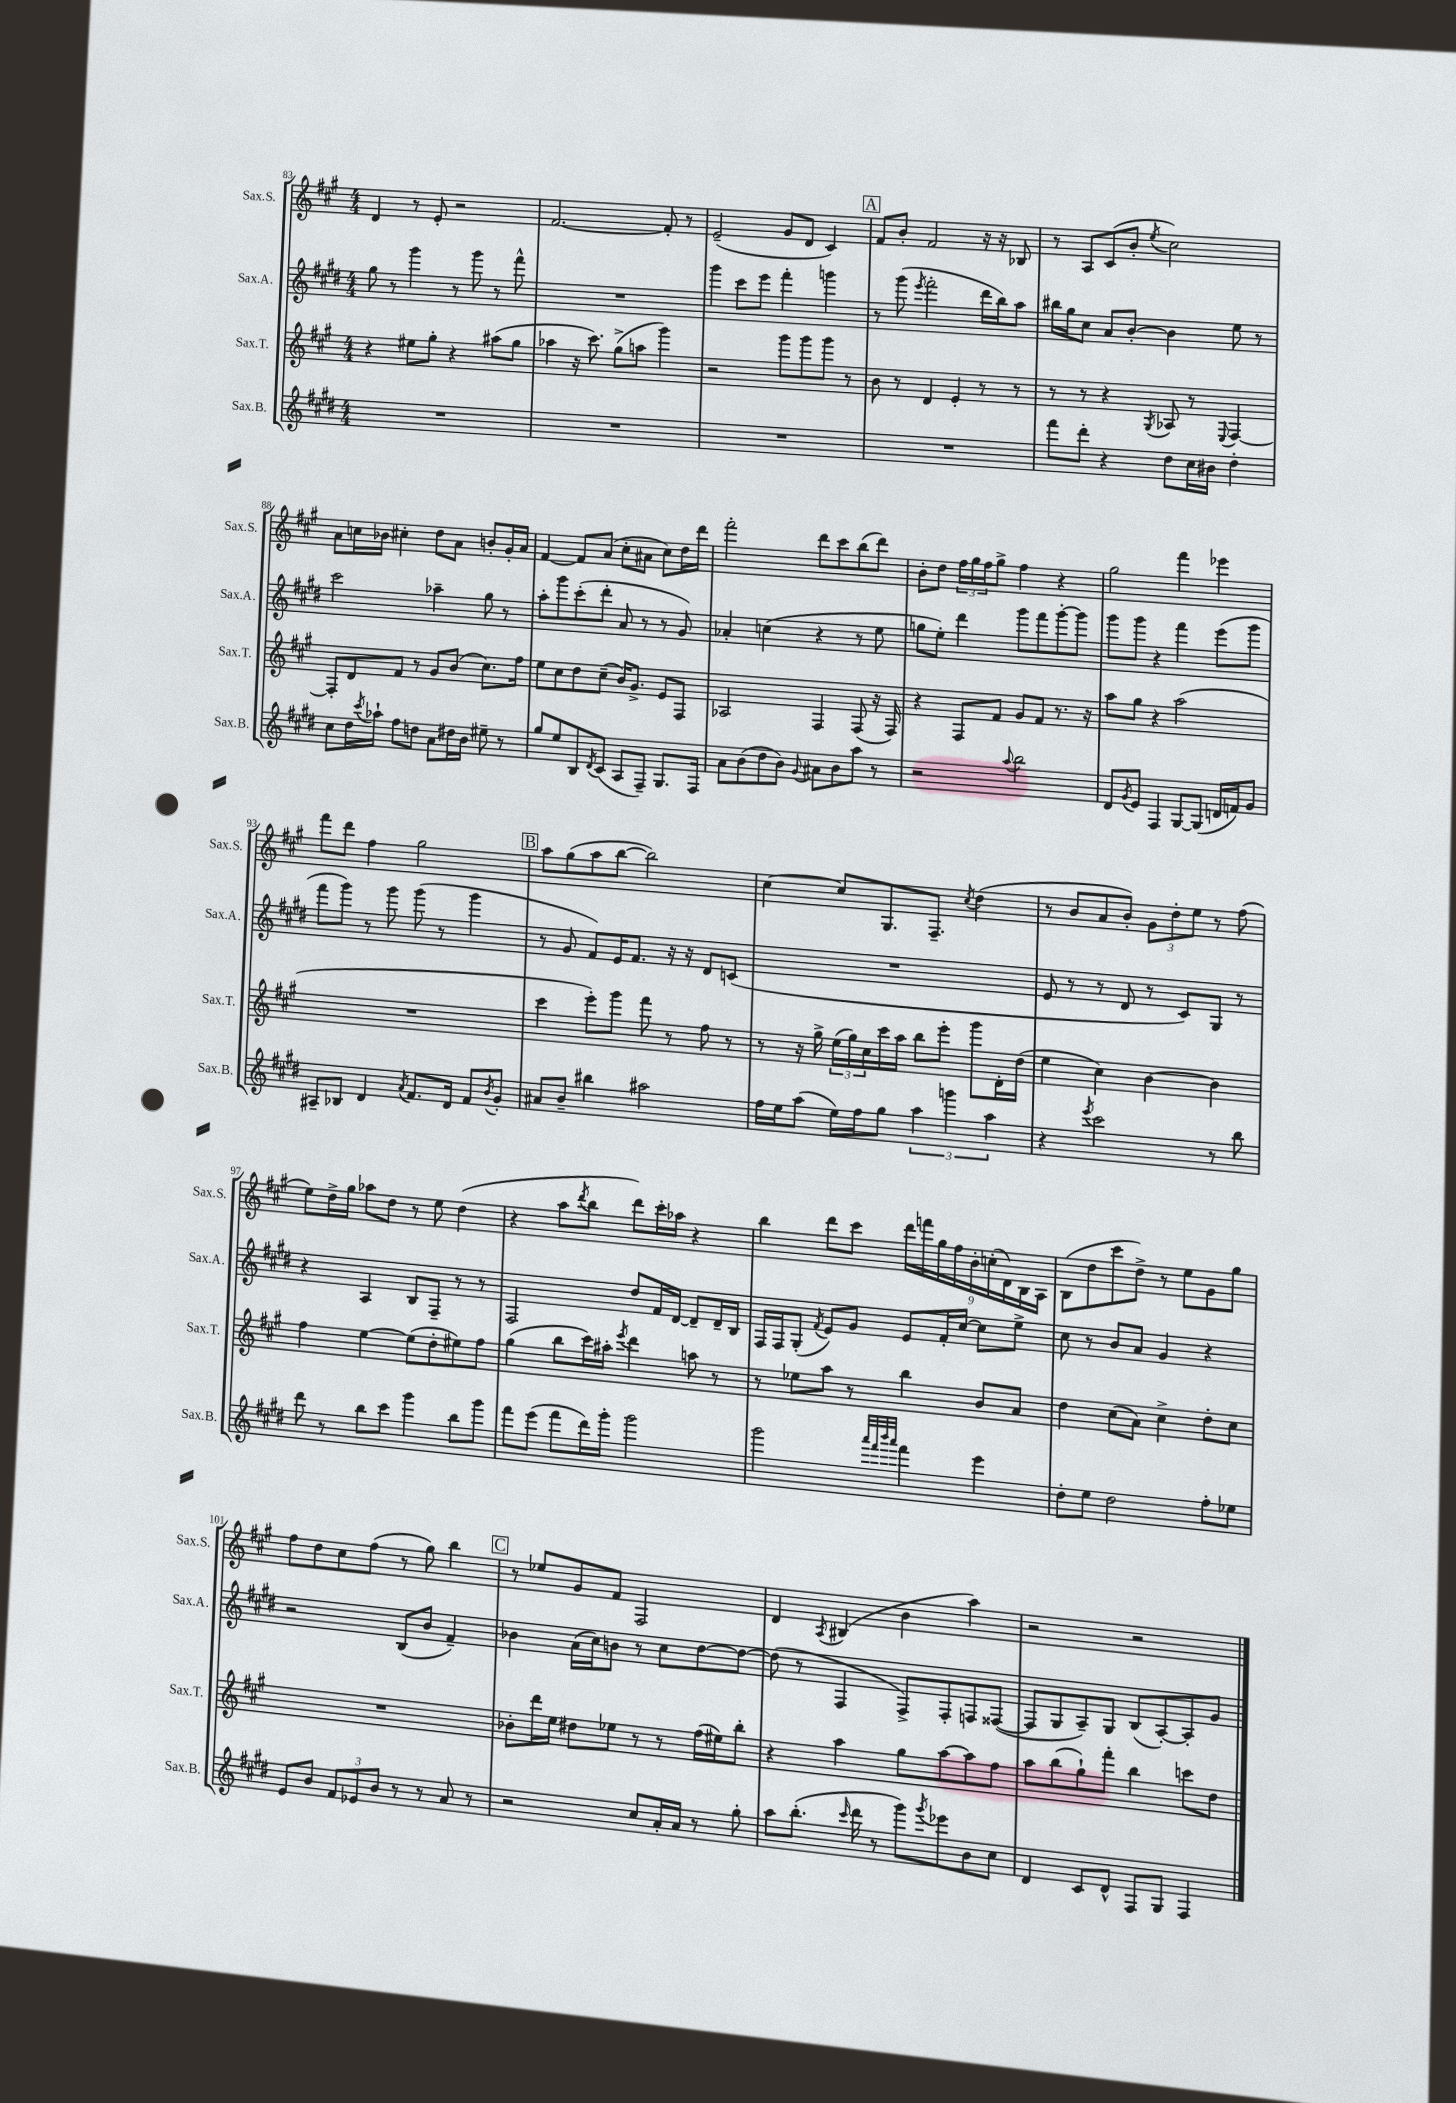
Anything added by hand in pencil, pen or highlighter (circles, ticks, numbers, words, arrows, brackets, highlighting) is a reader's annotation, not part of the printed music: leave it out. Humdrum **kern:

**kern	**kern	**kern	**kern
*part4	*part3	*part2	*part1
*staff4	*staff3	*staff2	*staff1
*I"Sax.B.	*I"Sax.T.	*I"Sax.A.	*I"Sax.S.
*I'Sax.B.	*I'Sax.T.	*I'Sax.A.	*I'Sax.S.
*clefG2	*clefG2	*clefG2	*clefG2
*k[f#c#g#d#]	*k[f#c#g#]	*k[f#c#g#d#]	*k[f#c#g#]
*M4/4	*M4/4	*M4/4	*M4/4
=83	=83	=83	=83
1r	4r	8gg#\	4d/
.	.	8r	.
.	8ee#X\L	4ggg#\	8r
.	8gg#'\J	.	8e'/
.	4r	8r	2r
.	.	8ggg#\	.
.	(8aa#X\L	8r	.
.	8gg#\J	8fff#^^\	.
=84	=84	=84	=84
1r	4aa-X\	1r	[2.f#/
.	16r	.	.
.	8.ccc#\)	.	.
.	(8gg#^\L	.	.
.	8aan\J	.	.
.	4ggg#\)	.	8f#'/]
.	.	.	8r
=85	=85	=85	=85
1r	2r	4ggg#\	(2e~/
.	.	8ccc#\L	.
.	.	8eee\J	.
.	8ggg#\L	4fff#'\	8g#/L
.	8ggg#\	.	8d/J
.	8ggg#\J	4gggn\	4c#/)
.	8r	.	.
!!LO:REH:place=s1:t=A
=86	=86	=86	=86
1r	8b\	8r	8f#/L
.	8r	(8ggg#\	8b'/J
.	.	8qeee/	.
.	4d/	2fff#'\	2f#/
.	4e'/	.	.
.	8r	16ddd#\LL	16r
.	.	16bb\J)	16r
.	8r	8aa\J	8B-X/
=87	=87	=87	=87
8fff#\L	8r	16bb#X\LL	8r
.	.	16gg#\J	.
8ddd#'\J	8r	8cc#\J	8A/L
4r	4r	8a/L	(8c#/
.	.	[8b'/J	8b'/J
.	8qG#/	.	8qee/
8dd#\L	8A-X/	4b\]	2cc#\)
16cc#\L	8r	.	.
16b#X\JJ	.	.	.
.	8qqE/	.	.
4dd#'\	[4F#/	8ee\	.
.	.	8r	.
!!LO:LB:g=z
=88	=88	=88	=88
8cc#\L	8F#'/L]	2ccc#\	8a\L
16dd#\L	8d/	.	16ccn\L
8qccc#/	.	.	.
16aa-X`\JJ	.	.	16b-X\JJ
8ff#\L	8f#/J	.	4cc#X'\
8ddn\J	8r	.	.
8a\L	8g#/L	4aa-X~\	8dd\L
16dd#X\L	(8b/J	.	8a\J
16b\JJ	.	.	.
8ee#X~\	8.cc#\L)	8gg#\	8bn'/L
8r	.	8r	16g#'/L
.	16ff#\Jk	.	16a/JJ
=89	=89	=89	=89
8gg#/L	8ee\L	8aa'\L	[4f#/
8ee/	8cc#\	8ggg#\	.
8B/	8dd\	(8ccc#'\	8f#/L]
8qd#/	.	.	.
(8c#/J	(8cc#~\J	8ddd#'\J	(8a/J
8A/L	16b/KL)	8a/	8cc#'\L
.	8.g#^/J	.	.
8F#~/J)	.	8r	8a#X\J
8.G#/L	8e/L	8r	8cc#\L)
.	8F#/J	8g#/)	16dd\L
16F#/Jk	.	.	16ddd\JJ
=90	=90	=90	=90
8a\L	2A-X/	4a-X'/	2fff#'\
(8b\	.	.	.
8dd#\	.	(4ccn\	.
8b\J)	.	.	.
8qqg#/	.	.	.
8a#X\L	4F#/	4r	8ddd\L
8b\	.	.	8ccc#\
8aa\J	(8F#/	8r	(8bb\
8r	16r	8ee\	8ddd\J)
.	16F#/)	.	.
=91	=91	=91	=91
2r	4r	8ggn\L	8b'\L
.	.	8ee'\J)	8dd\J
.	8F#/L	4ddd#\	24ff#\LL
.	.	.	24gg#\
.	.	.	24ff#\J
.	8f#/J	.	8gg#^\J
8qqaa/	.	.	.
2bb\	8g#/L	8ggg#\L	4ff#\
.	8f#/J	8fff#\	.
.	8.r	[8ggg#'\	4r
.	.	8ggg#\J]	.
.	16r	.	.
=92	=92	=92	=92
8d#/L	8aa\L	8ggg#\L	2gg#\
8qg#/	.	.	.
8e/J	8gg#\J	8ggg#\J	.
4F#/	4r	4r	.
[8G#/L	(2aa\	4fff#\	4fff#\
(8G#/J]	.	.	.
16dn/LL	.	(8eee\L	4eee-X\
16fn/J)	.	.	.
8g#/J	.	8ggg#\J	.
!!LO:LB:g=z
=93	=93	=93	=93
8A#X~/L	1r	8fff#\L	8fff#\L
8B-X/J	.	8ggg#\J)	8ddd\J
4d#/	.	8r	4ff#\
.	.	8ggg#\	.
8qa/	.	.	.
8.f#/L	.	(8ggg#\	2gg#\
.	.	8r	.
16d#/Jk	.	.	.
8f#/L	.	4ggg#\	.
8qb/	.	.	.
8g#'/J	.	.	.
!!LO:REH:place=s1:t=B
=94	=94	=94	=94
8a#X/L	4ccc#\	8r	8aa\L
8b~/J	.	8g#/	(8gg#\
4bb#X\	8eee'\L)	8f#/L)	8aa\
.	8ggg#\J	16e/K	[8bb\J
.	.	8.f#/J	.
2aa#X\	8fff#\	.	2bb\])
.	8r	16r	.
.	.	16r	.
.	8ff#\	8d#/L	.
.	8r	(8cn/J	.
=95	=95	=95	=95
16ff#\LL	8r	1r	[4cc#\
16ee\J	.	.	.
(8aa\J	16r	.	.
.	16gg#^\	.	.
16ee\LL)	(24ee\LL	.	8cc#/L]
.	24gg#\)	.	.
16ff#\J	.	.	.
.	24cc#\	.	.
8gg#\J	16ccc#\	.	8.G#/
.	16aa\JJ	.	.
6aa\	8bb\L	.	.
.	.	.	8.F#~/J
.	8eee'\J	.	.
6gggn\	.	.	.
.	.	.	8qcc#/
.	8ggg#\L	.	(4dd\
6aa\	.	.	.
.	16d'\L	.	.
.	(16dd\JJ	.	.
=96	=96	=96	=96
4r	4ee\	8e/	8r
.	.	8r	8b/L
8qeee/	.	.	.
2ccc#\	4cc#\)	8r	8a/
.	.	8d#/	8b'/J)
.	[4b\	8r	12g#\L
.	.	.	12dd'\
.	.	8c#/L)	.
.	.	.	12ee\J
8r	4b\]	8G#/J	8r
8bb\	.	8r	(8ff#\
!!LO:LB:g=z
=97	=97	=97	=97
8ddd#\	4ff#\	4r	8ee\L)
8r	.	.	16dd^\L
.	.	.	16gg#\JJ
8bb\L	[4ee\	4A/	8aa-X\L
8ccc#\J	.	.	8dd\J
4ggg#\	(8ee\L]	8B/L	8r
.	8dd'\	8F#~/J	8ee\
8bb\L	8ee#X\)	8r	(4dd\
8ggg#\J	8ff#\J	8r	.
=98	=98	=98	=98
8fff#\L	(4gg#\	2F#/	4r
(8eee\J	.	.	.
8fff#\L	8bb\L	.	8aa\L
.	.	.	8qddd/
16ddd#\L)	16ccc#\L)	.	8bb\J
16ggg#'\JJ	16aa#X'\JJ	.	.
.	8qeee/	.	.
2ggg#\	4ddd\	8dd#/L	8ddd\L)
.	.	16f#/L	16ccc#'\L
.	.	[16d#/JJ	16aa-X\JJ
.	8aan\	8d#~/L]	4r
.	8r	16d#~/L	.
.	.	16B/JJ	.
=99	=99	=99	=99
2ggg#\	8r	16F#/LL	4bb\
.	.	16F#/J	.
.	8ee-X\L	(8G#'/J	.
.	.	8qf#/	.
.	8aa\J	8e/L)	8ddd\L
.	8r	8g#/J	8ccc#\J
32qqaaa/LLL	.	.	.
32qqfff#/	.	.	.
32qqbbb/	.	.	.
32qqaaa/JJJ	.	.	.
4fff#\	4bb\	8e/L	18ddd\LL
.	.	.	18fffn\
.	.	.	18gg#\
.	.	16f#'/L	.
.	.	.	18ff#\
.	.	[16cc#/JJ	.
.	.	.	18b'\
4eee\	8b/L	8cc#\L]	.
.	.	.	(18ccn'\
.	.	.	18d\)
.	8a/J	8ee^\J	.
.	.	.	18B\
.	.	.	18A\JJ
=100	=100	=100	=100
8dd#'\L	4dd\	8cc#\	(8B\L
8ee\J	.	8r	8dd\
2dd#\	(8cc#\L	8b/L	8ccc#\
.	8a\J)	8a/J	8dd^\J)
.	4cc#^\	4g#/	8r
.	.	.	8ee\L
8ff#'\L	8dd'\L	4r	8g#\
8ee-X\J	8cc#\J	.	8gg#\J
!!LO:LB:g=z
=101	=101	=101	=101
8e/L	1r	2r	8ff#\L
8b/J	.	.	8dd\
12f#/L	.	.	8cc#\
12e-X/	.	.	.
.	.	.	(8ff#\J
12b/J	.	.	.
8r	.	(8B/L	8r
8r	.	8b/J	8gg#\)
8a/	.	4f#~/)	4bb\
8r	.	.	.
!!LO:REH:place=s1:t=C
=102	=102	=102	=102
2r	8b-X'\L	4b-X\	8r
.	16ddd\L	.	8ee-X/L
.	16ee\JJ	.	.
.	8dd#X\L	(16a\LL	8g#/
.	.	16cc#\J)	.
.	8ee-X\J	8bn\J	8f#/J
8cc#/L	8r	8r	2F#/
16a'/L	8r	8cc#\L	.
16a/JJ	.	.	.
8r	(16ff#\LL	[8dd#\	.
.	16ee#X\J)	.	.
8gg#'\	8bb'\J	8dd#\J_	.
=103	=103	=103	=103
8aa\L	4r	(8dd#\]	4d/
(8.bb'\J	.	8r	.
.	.	.	8qA/
.	4aa\	4F#/	(4B#X/
16qqccc#/	.	.	.
16ddd#\	.	.	.
8r	.	.	.
8ggg#\L)	8gg#\L	8F#^/L)	4b\
8qggg#/	.	.	.
8eee-X\	[8aa\	8F#'/	.
8b\	8aa\]	8Fn/	4aa\)
8cc#\J	8ff#\J	([8F##X/J	.
=104	=104	=104	=104
4d#/	8aa\L	8F##/L]	2r
.	(8bb\	8G#/	.
8c#/L	8gg#`\)	8A~/)	.
8d#^^/J	8fff#'\J	8G#/J	.
8F#/L	4bb\	(8B/L	2r
8G#/J	.	[8A'/)	.
4F#/	8cccn\L	8A'/]	.
.	8dd\J	8g#/J	.
==	==	==	==
*-	*-	*-	*-
